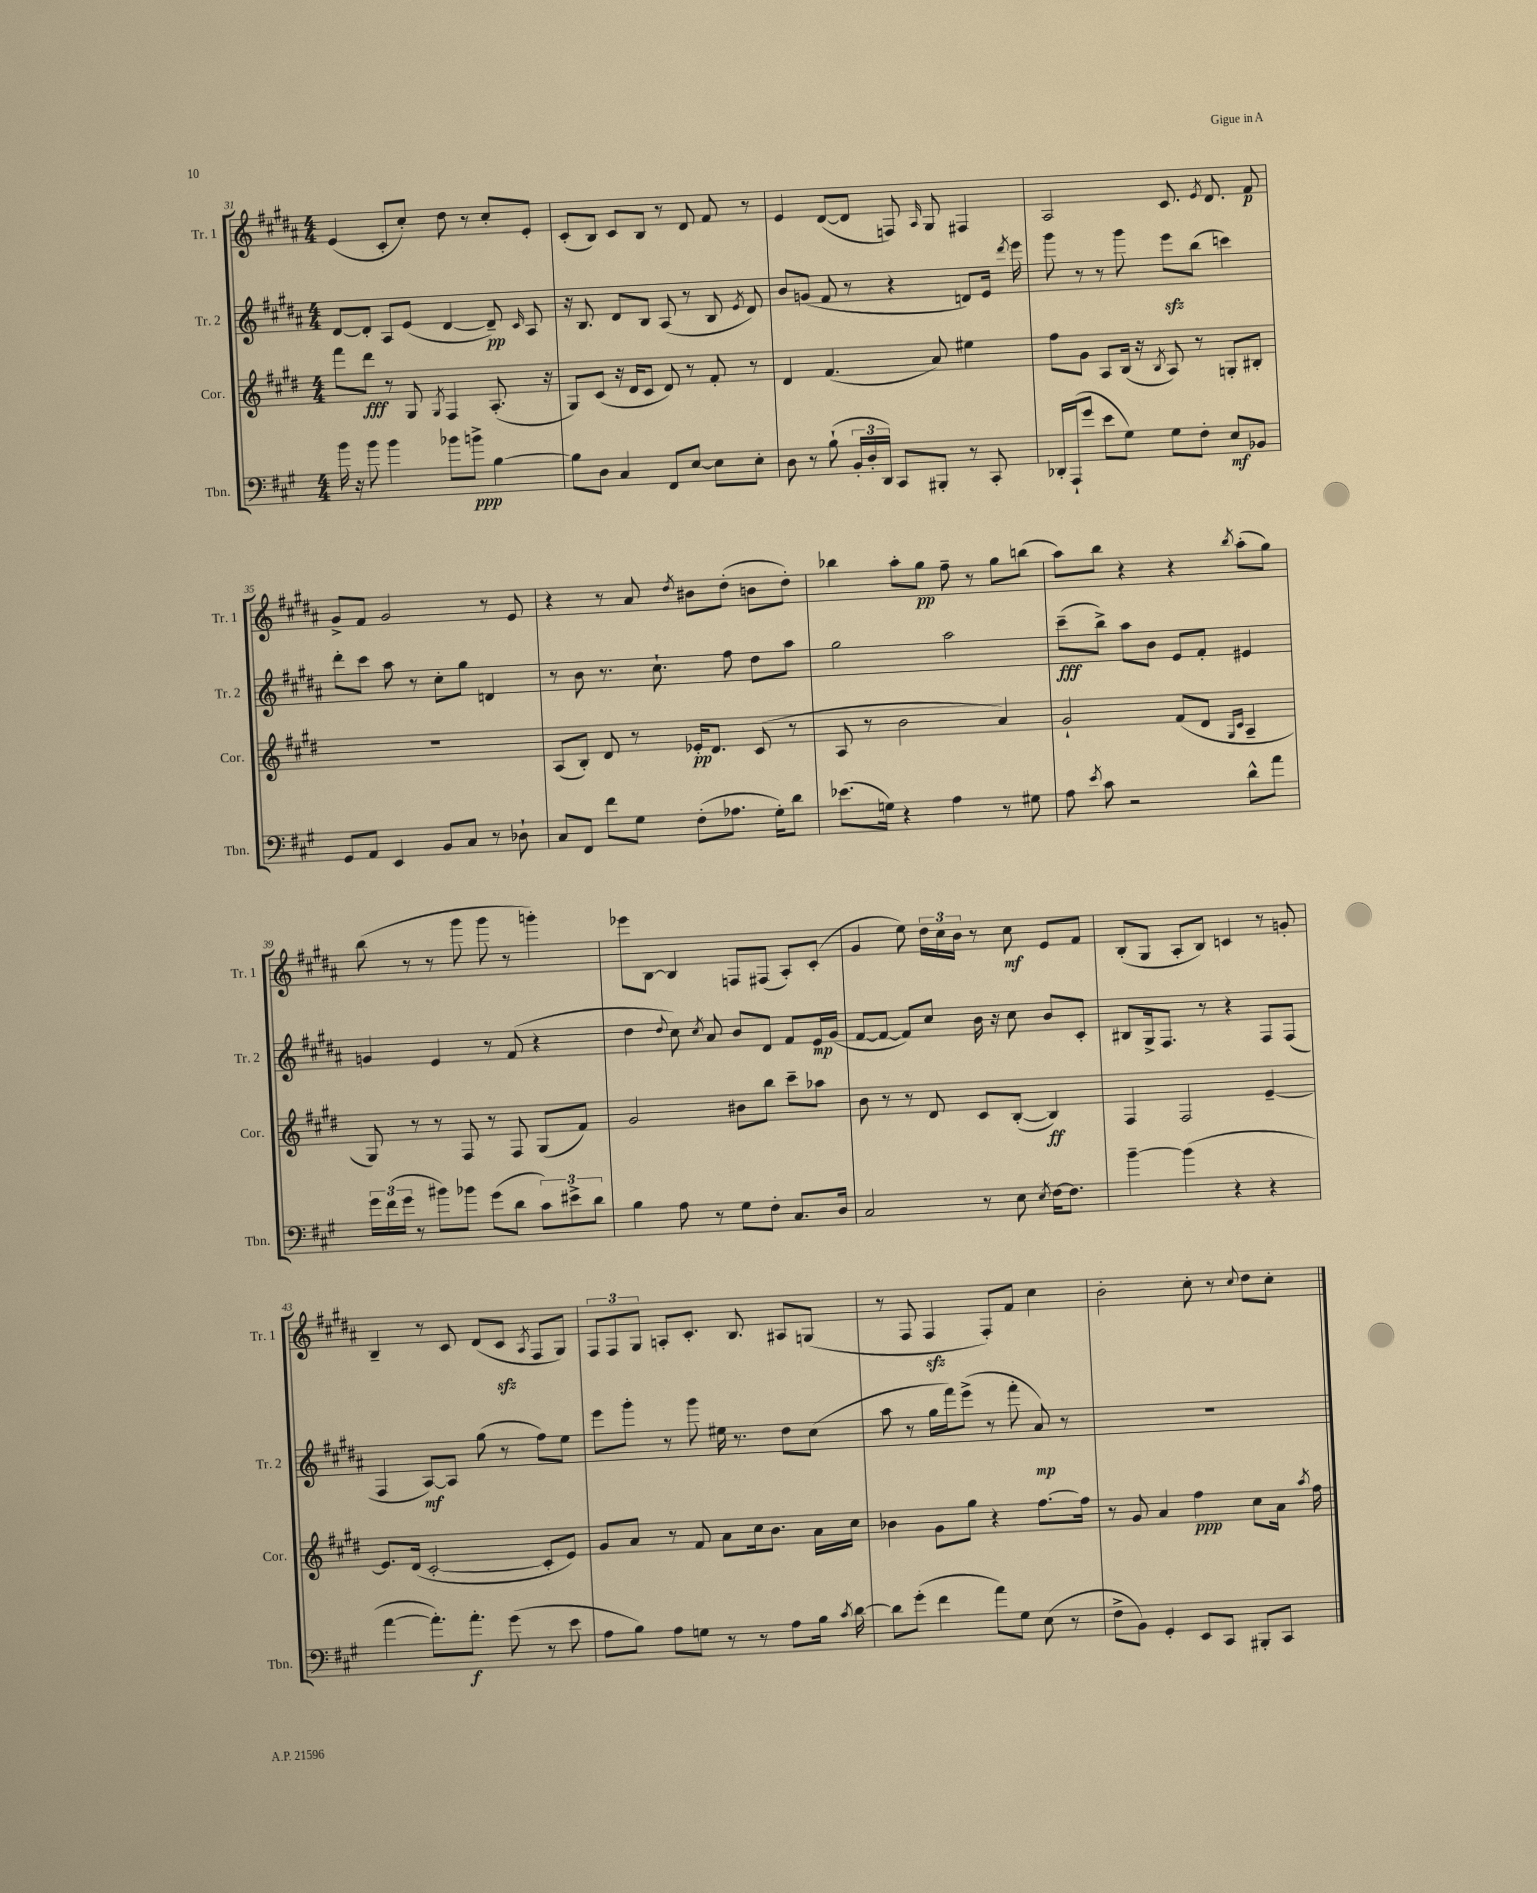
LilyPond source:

<<
\new StaffGroup <<
\new Staff = "s0" \with { instrumentName = "Tr. 1" shortInstrumentName = "Tr. 1" } {
    \clef treble \key b \major \numericTimeSignature \time 4/4
    \autoBeamOff e'4( cis'8[-. cis''8]-.) dis''8 r8 cis''8[-. e'8]-. |
    cis'8[-.( b8]) cis'8[ b8] r8 dis'8 fis'8 r8 |
    e'4 dis'8[~( dis'8] f8) \grace { ais16 } gis8 fis4 |
    ais2 cis'8. \acciaccatura { e'8 } dis'8. fis'8\p |
    gis'8[-> fis'8] gis'2 r8 e'8 |
    r4 r8 ais'8 \acciaccatura { dis''8 } bis'8[ dis''8]-.( b'8[ dis''8]-.) |
    bes''4 ais''8[-. gis''8]\pp fis''8-- r8 gis''8[ b''8]( |
    ais''8[) b''8] r4 r4 \acciaccatura { b''8 } ais''8[-.( gis''8]) |
    b''8( r8 r8 gis'''8 gis'''8 r8 g'''4-.) |
    ees'''8[ b8]~ b4 f8[ fis8]( ais8[-.) cis'8]-.( |
    gis'4 e''8) \tuplet 3/2 { dis''16[ cis''16 b'16] } r8 cis''8\mf e'8[ fis'8] |
    b8[-.( gis8] ais8[-. b8]) c'4 r8 g'8-. |
    b4-- r8 cis'8 dis'8[( cis'8]\sfz \acciaccatura { ais8 } fis8[ gis8]) |
    \tuplet 3/2 { fis8[ fis8 gis8] } a8[-. cis'8.]-. b8. ais8[ g8]( |
    r8 fis8 fis4\sfz fis8[-.) fis'8] cis''4 |
    b'2-. cis''8-. r8 \appoggiatura { cis''8 } dis''8[ cis''8]-. \bar "|." |
}
\new Staff = "s1" \with { instrumentName = "Tr. 2" shortInstrumentName = "Tr. 2" } {
    \clef treble \key b \major \numericTimeSignature \time 4/4
    \autoBeamOff dis'8[~ dis'8]-. ais8[ e'8]( dis'4~ dis'8--\pp) \grace { cis'16 } ais8 |
    r16 b8. dis'8[ b8] ais8( r8 b8 \acciaccatura { e'8 } dis'8) |
    b'8[ g'8]( fis'8 r8 r4 d'8[) e'16] \acciaccatura { dis'''8 } e'''16 |
    gis'''8 r8 r8 gis'''8 e'''8[\sfz b''8]( c'''4) |
    dis'''8[-. cis'''8] ais''8 r8 cis''8[-. gis''8] d'4 |
    r8 b'8 r8. cis''8.-! fis''8 dis''8[ ais''8] |
    gis''2 ais''2 |
    cis'''8[--\fff( b''8]->) ais''8[ b'8] e'8[ fis'8]-. eis'4 |
    g'4 e'4 r8 fis'8( r4 |
    dis''4 \appoggiatura { dis''8 } cis''8) \acciaccatura { cis''8 } ais'8 b'8[ dis'8] fis'8[ e'16\mp gis'16]( |
    fis'8[~ fis'8]~ fis'8[) cis''8] b'16 r16 cis''8 b'8[ cis'8]-. |
    bis8[ gis16-> fis8.] r8 r4 fis8[ fis8]( |
    fis4 ais8[~\mf) ais8] gis''8( r8 fis''8[) e''8] |
    e'''8[ gis'''8]-. r8 gis'''8 eis''16 r8. dis''8[ cis''8]( |
    ais''8 r8 gis''16[ fis'''16) e'''8]->( r8 fis'''8-. ais'8\mp) r8 |
    R1 \bar "|." |
}
\new Staff = "s2" \with { instrumentName = "Cor." shortInstrumentName = "Cor." } {
    \clef treble \key e \major \numericTimeSignature \time 4/4
    \autoBeamOff fis'''8[ dis'''8]\fff r8 gis8 \acciaccatura { gis8 } fis4 a8.-.( r16 |
    gis8[) cis'8]( r16 dis'16[ cis'8] dis'8) r8 fis'8-. r8 |
    dis'4 fis'4.( a'8) eis''4 |
    fis''8[ gis'8] a8[ b16]( r16 \acciaccatura { b8 } a8) r8 g8[-. bis8]-. |
    R1 |
    a8[( b8]-.) dis'8 r8 ees'16[-.\pp dis'8.] cis'8( r8 |
    a8 r8 b'2 a'4) |
    gis'2-! fis'8[( dis'8] \grace { gis16[ cis'16] } a4-- |
    gis8) r8 r8 fis8 r8 fis8 gis8[( fis'8]) |
    gis'2 bis'8[ b''8] cis'''8[-- aes''8] |
    b'8 r8 r8 dis'8 cis'8[ b8]~-.( b4\ff) |
    fis4 fis2 e'4~-- |
    e'8.[ dis'16]( cis'2~-. cis'8[-. e'8]) |
    gis'8[ a'8] r8 fis'8 a'8[ cis''16 b'8.] a'16[ cis''16] |
    bes'4 gis'8[ gis''8] r4 fis''8.[~ fis''16] |
    r8 gis'8 a'4 fis''4\ppp cis''8[ a'16] \acciaccatura { a''8 } fis''16 \bar "|." |
}
\new Staff = "s3" \with { instrumentName = "Tbn." shortInstrumentName = "Tbn." } {
    \clef bass \key a \major \numericTimeSignature \time 4/4
    \autoBeamOff b'16 r16 b'8 b'4 bes'8[ b'8]->\ppp b4~ |
    b8[ d8] cis4 fis,8[ e8]~ e8[ e8]-. |
    d8 r8 b8-!( \tuplet 3/2 { b,16[-. d16-. d,16]) } cis,8[ bis,,8]-. r8 cis,8-. |
    des,16[-. a,,16-!( gis'8] e'8[ gis8]) gis8[ fis8]-. e8[\mf bes,8] |
    gis,8[ a,8] e,4 b,8[ cis8] r8 des8-! |
    cis8[ fis,8] fis'8[ gis8] fis8[-.( aes8.] gis16[-.) d'8] |
    ees'8.[( g16]) r4 a4 r8 gis8 |
    a8 \acciaccatura { e'8 } cis'8 r2 d'8[-^ a'8] |
    \tuplet 3/2 { gis'16[ fis'16( gis'16] } r8 bis'8[) bes'8] gis'8[( d'8] \tuplet 3/2 { cis'8[) eis'8-> d'8] } |
    b4 a8 r8 gis8[ fis8]-. cis8.[ d16] |
    cis2 r8 e8 \acciaccatura { e8 } fis16[~ fis8.] |
    b'4~-- b'4( r4 r4 |
    a'4~ a'8.[-.) a'8.]-.\f gis'8( r8 e'8 |
    a8[ b8]) a8[ g8] r8 r8 a8[ b16] \acciaccatura { cis'8 } d'16~ |
    d'8[ gis'8]-.( fis'4 a'8[) gis8] e8( r8 |
    fis8[-> b,8]) gis,4-. e,8[ cis,8] bis,,8[-. cis,8] \bar "|." |
}
>>
>>
\layout { \context { \Score currentBarNumber = #31 } }
